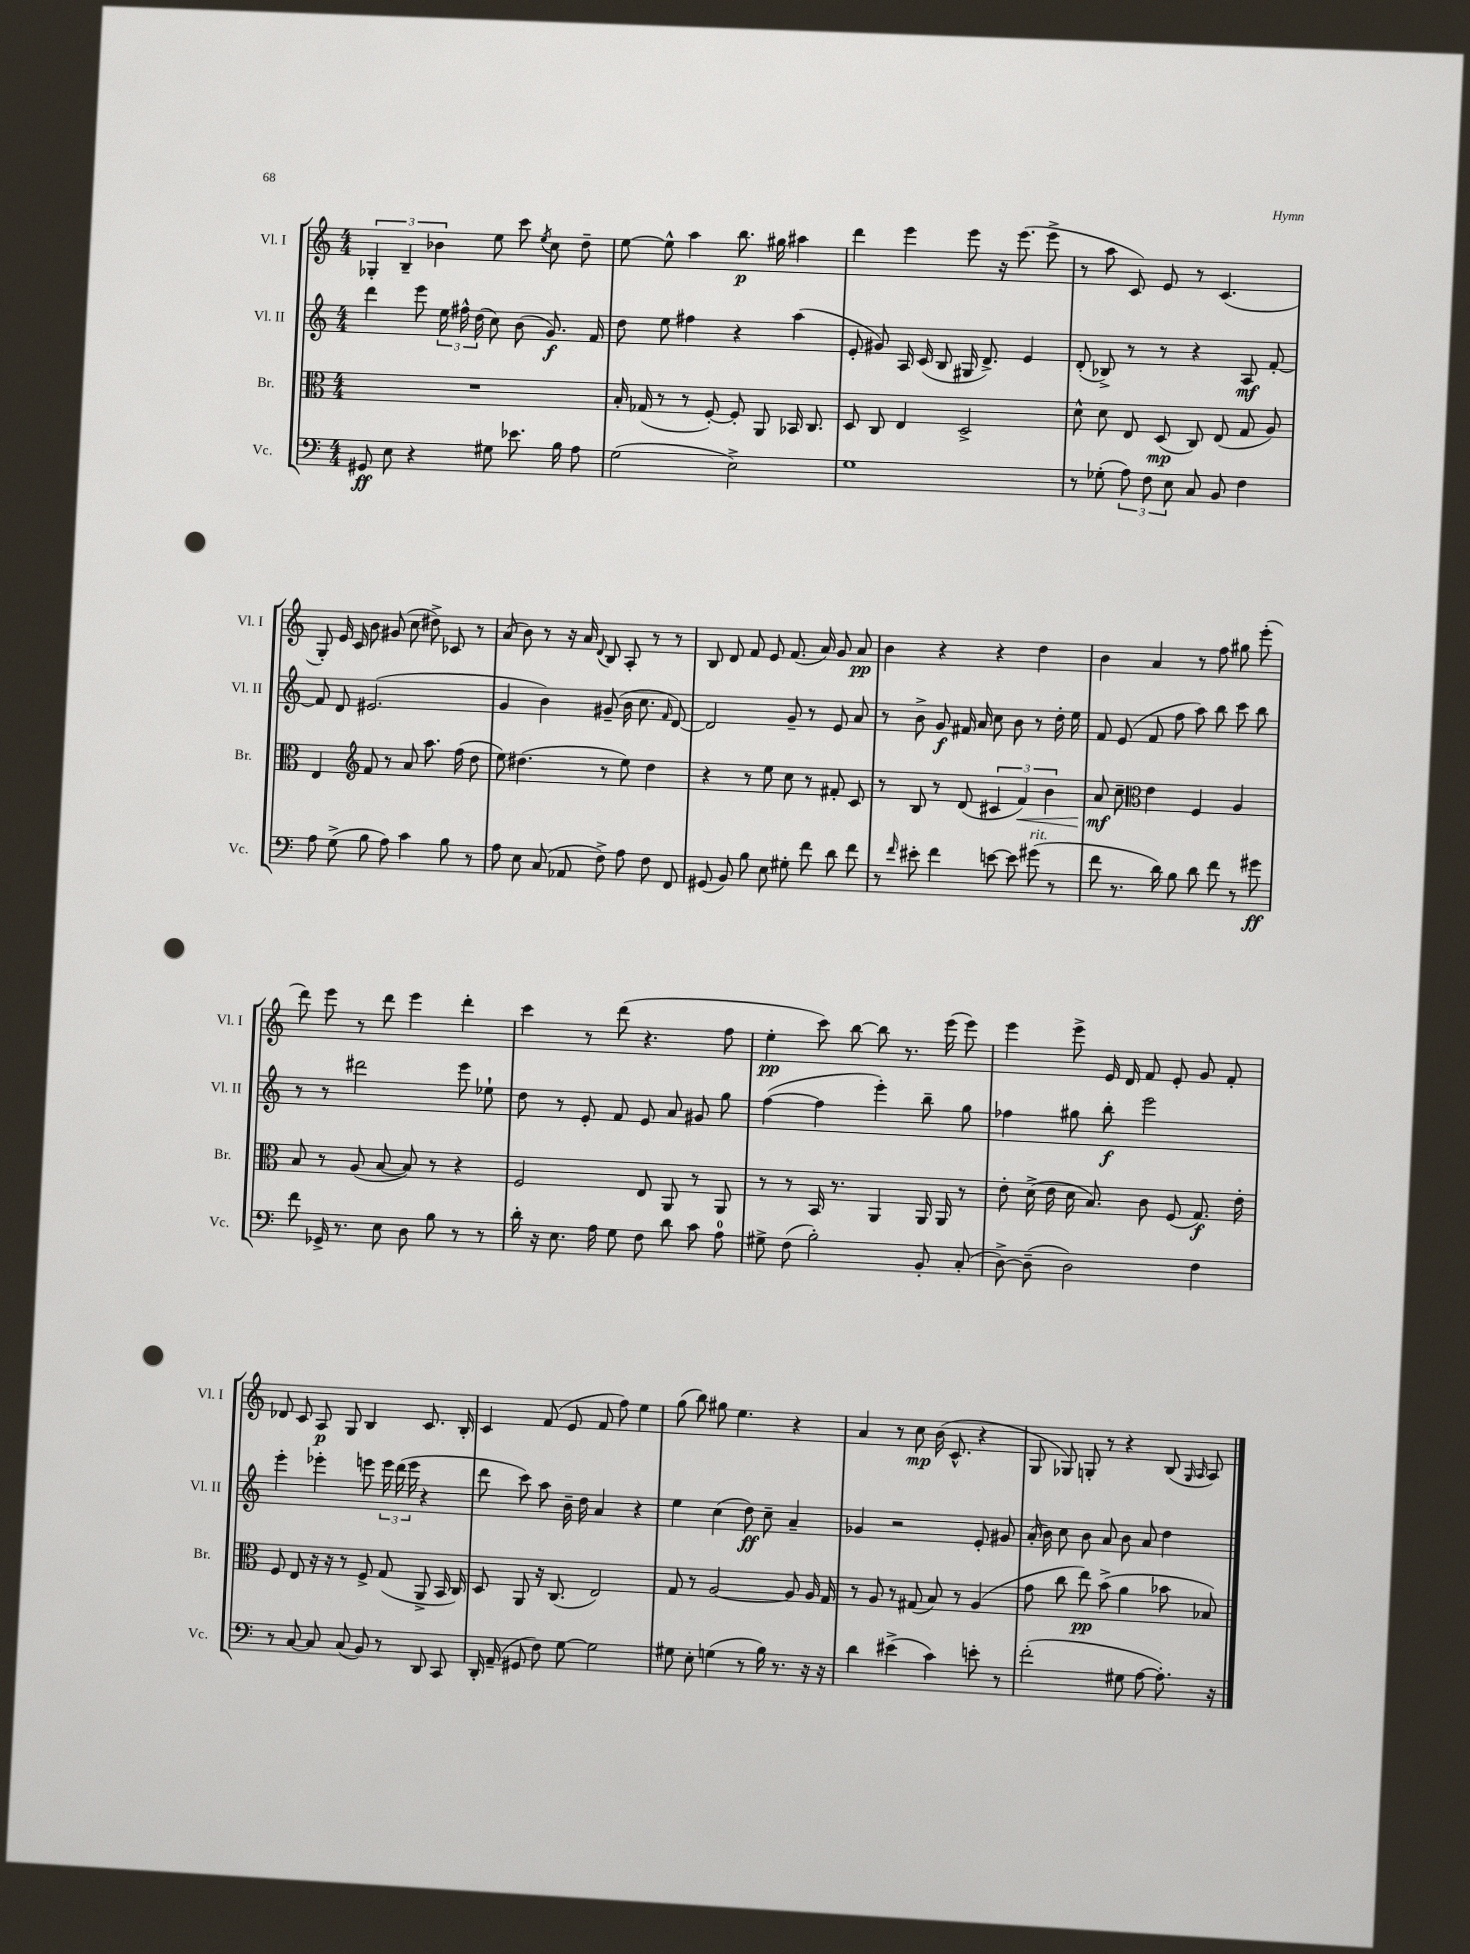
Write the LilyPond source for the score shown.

<<
\new StaffGroup <<
\new Staff = "s0" \with { instrumentName = "Vl. I" shortInstrumentName = "Vl. I" } {
    \clef treble \key c \major \numericTimeSignature \time 4/4
    \autoBeamOff \tuplet 3/2 { ges4-. b4-- bes'4 } e''8 c'''8 \acciaccatura { e''8 } c''8 d''8-- |
    e''8~ e''8-^ a''4 b''8.\p gis''16 ais''4 |
    d'''4 e'''4 e'''8 r16 e'''8.( e'''8-> |
    r8 a''8 c'8) e'8 r8 c'4.( |
    g8-.) e'16 c'16 b'8 gis'8( c''8 dis''8->) ces'8 r8 |
    a'8( b'8) r8 r16 a'16 \appoggiatura { d'8 } b8 a8-. r8 r8 |
    b8 d'8 f'8 e'8 f'8.( a'16) g'8 a'8\pp |
    b'4 r4 r4 d''4 |
    b'4 a'4 r8 f''8 gis''8 e'''8-.( |
    d'''8) e'''8 r8 d'''8 e'''4 d'''4-. |
    c'''4 r8 d'''8( r4. f''8 |
    e''4-.\pp c'''8) b''8~ b''8 r8. e'''16( e'''8) |
    e'''4 e'''8-> e'16 d'16 f'8 e'8-. g'8 f'8-. |
    des'8 c'8 a8\p g8 b4 c'8. b16-. |
    c'4 f'8( e'8 f'8 f''8) e''4 |
    g''8( b''8) gis''8 e''4. r4 |
    a'4 r8 c''8\mp b'16( c'8.-^ r4 |
    g8 ges8) g8-. r8 r4 b8( \grace { g16 a16 } a8) \bar "|." |
}
\new Staff = "s1" \with { instrumentName = "Vl. II" shortInstrumentName = "Vl. II" } {
    \clef treble \key c \major \numericTimeSignature \time 4/4
    \autoBeamOff d'''4 e'''8 \tuplet 3/2 { e''16 fis''16-^ d''16( } c''8) b'8( g'8.\f) f'16 |
    d''8 e''8 fis''4 r4 a''4( |
    e'8-. gis'8) a16 c'16( b8 gis16 d'8.->) e'4 |
    d'8-.( bes8->) r8 r8 r4 a8\mf f'8~-. |
    f'8 d'8 eis'2.( |
    g'4 b'4) gis'8--( b'16 c''8. \grace { f'16 } d'8~) |
    d'2 g'8-- r8 e'8 a'8 |
    r8 b'8-> g'8\f fis'16 a'16 c''8 b'8 r8 d''16-. e''16 |
    f'8 e'8( f'8 f''8 a''8) b''8 c'''8 b''8 |
    r8 r8 dis'''2 e'''8 ees''8-! |
    d''8 r8 e'8-. f'8 e'8 a'8 gis'8 g''8 |
    f''4~( f''4 e'''4-.) b''8-- g''8 |
    fes''4 gis''8 b''8-.\f e'''2 |
    e'''4-. ees'''4-. e'''8 \tuplet 3/2 { e'''16 d'''16( e'''16 } r4 |
    d'''8 c'''8) a''8 b'16-- d''16 a'4 r4 |
    e''4 c''4( d''8\ff) c''8-- a'4-- |
    ges'4 r2 e'8-. gis'8 |
    a'16-.( b'16) c''8 b'8 a'8 b'8 a'8 d''4 \bar "|." |
}
\new Staff = "s2" \with { instrumentName = "Br." shortInstrumentName = "Br." } {
    \clef alto \key c \major \numericTimeSignature \time 4/4
    \autoBeamOff R1 |
    b16-. ges16( r8 r8 f8~-.) f8-. a,8 bes,16 c8. |
    d8 c8 e4 d2-> |
    d'8-^ d'8 e8 d8\mp( c8) e8( g8 a8) |
    e4 \clef treble f'8 r8 a'8 a''8. f''16( d''8 |
    e''8) dis''4.( r8 e''8) dis''4 |
    r4 r8 e''8 c''8 r8 fis'8-. c'8 |
    r8 b8 r8 d'8( \tuplet 3/2 { cis'4 f'4\<) b'4 } |
    a'8\mf\! c''8-- \clef alto e'4 f4 a4 |
    b8 r8 a8( b8~ b8) r8 r4 |
    f2 e8 a,8 r8 a,8 |
    r8 r8 b,16 r8. a,4 a,16 a,16 r8 |
    e'8-. d'16->( e'16 d'16 b8.) c'8 f8( g8.\f) e'16-. |
    f8 e8 r16 r16 r8 f8-> g8( a,8-> b,16 c16) |
    d8 a,8 r16 c8.( e2) |
    g8 r8 a2~ a8 a16 g16 |
    r8 a8 r8 gis8( b8) r8 a4( |
    g'8 c''8 e''8\pp) b'8->( a'4 bes'8 bes8) \bar "|." |
}
\new Staff = "s3" \with { instrumentName = "Vc." shortInstrumentName = "Vc." } {
    \clef bass \key c \major \numericTimeSignature \time 4/4
    \autoBeamOff gis,8\ff e8 r4 gis8 ees'8. b16 a8 |
    g2( e2->) |
    g1 |
    r8 ges8-.( \tuplet 3/2 { a8) f8 e8 } c8 b,8 f4 |
    a8 g8->( b8 a8) c'4 b8 r8 |
    a8 e8 c8( aes,8 f8->) a8 f8 f,8 |
    gis,8( b,8) b8 e8 gis8-. f'8 d'8 f'8 |
    r8 \grace { f'16 } eis'8-. f'4 e'8~ e'8 gis'8^\markup { \italic "rit." }( r8 |
    f'8 r8. d'16) b8 d'8 f'8 r8 gis'8\ff |
    f'8 ges,16-> r8. e8 d8 b8 r8 r8 |
    d'16-. r16 e8. a16 g8 f8 d'8 c'8 a8-0 |
    gis8-> f8( b2-.) b,8-. c8-.( |
    d8~->) d8--( d2) f4 |
    r8 c8~ c8 c8( b,8) r8 d,8 c,8 |
    d,16-. a,16--( gis,8 f8) g8~ g2 |
    gis8 e8-. g4( r8 b16) r8. r16 r16 |
    d'4 eis'4->( c'4) e'8-. r8 |
    f'2-.( gis8 a8~ a8.-.) r16 \bar "|." |
}
>>
>>
\layout { \context { \Score \remove "Bar_number_engraver" } }
